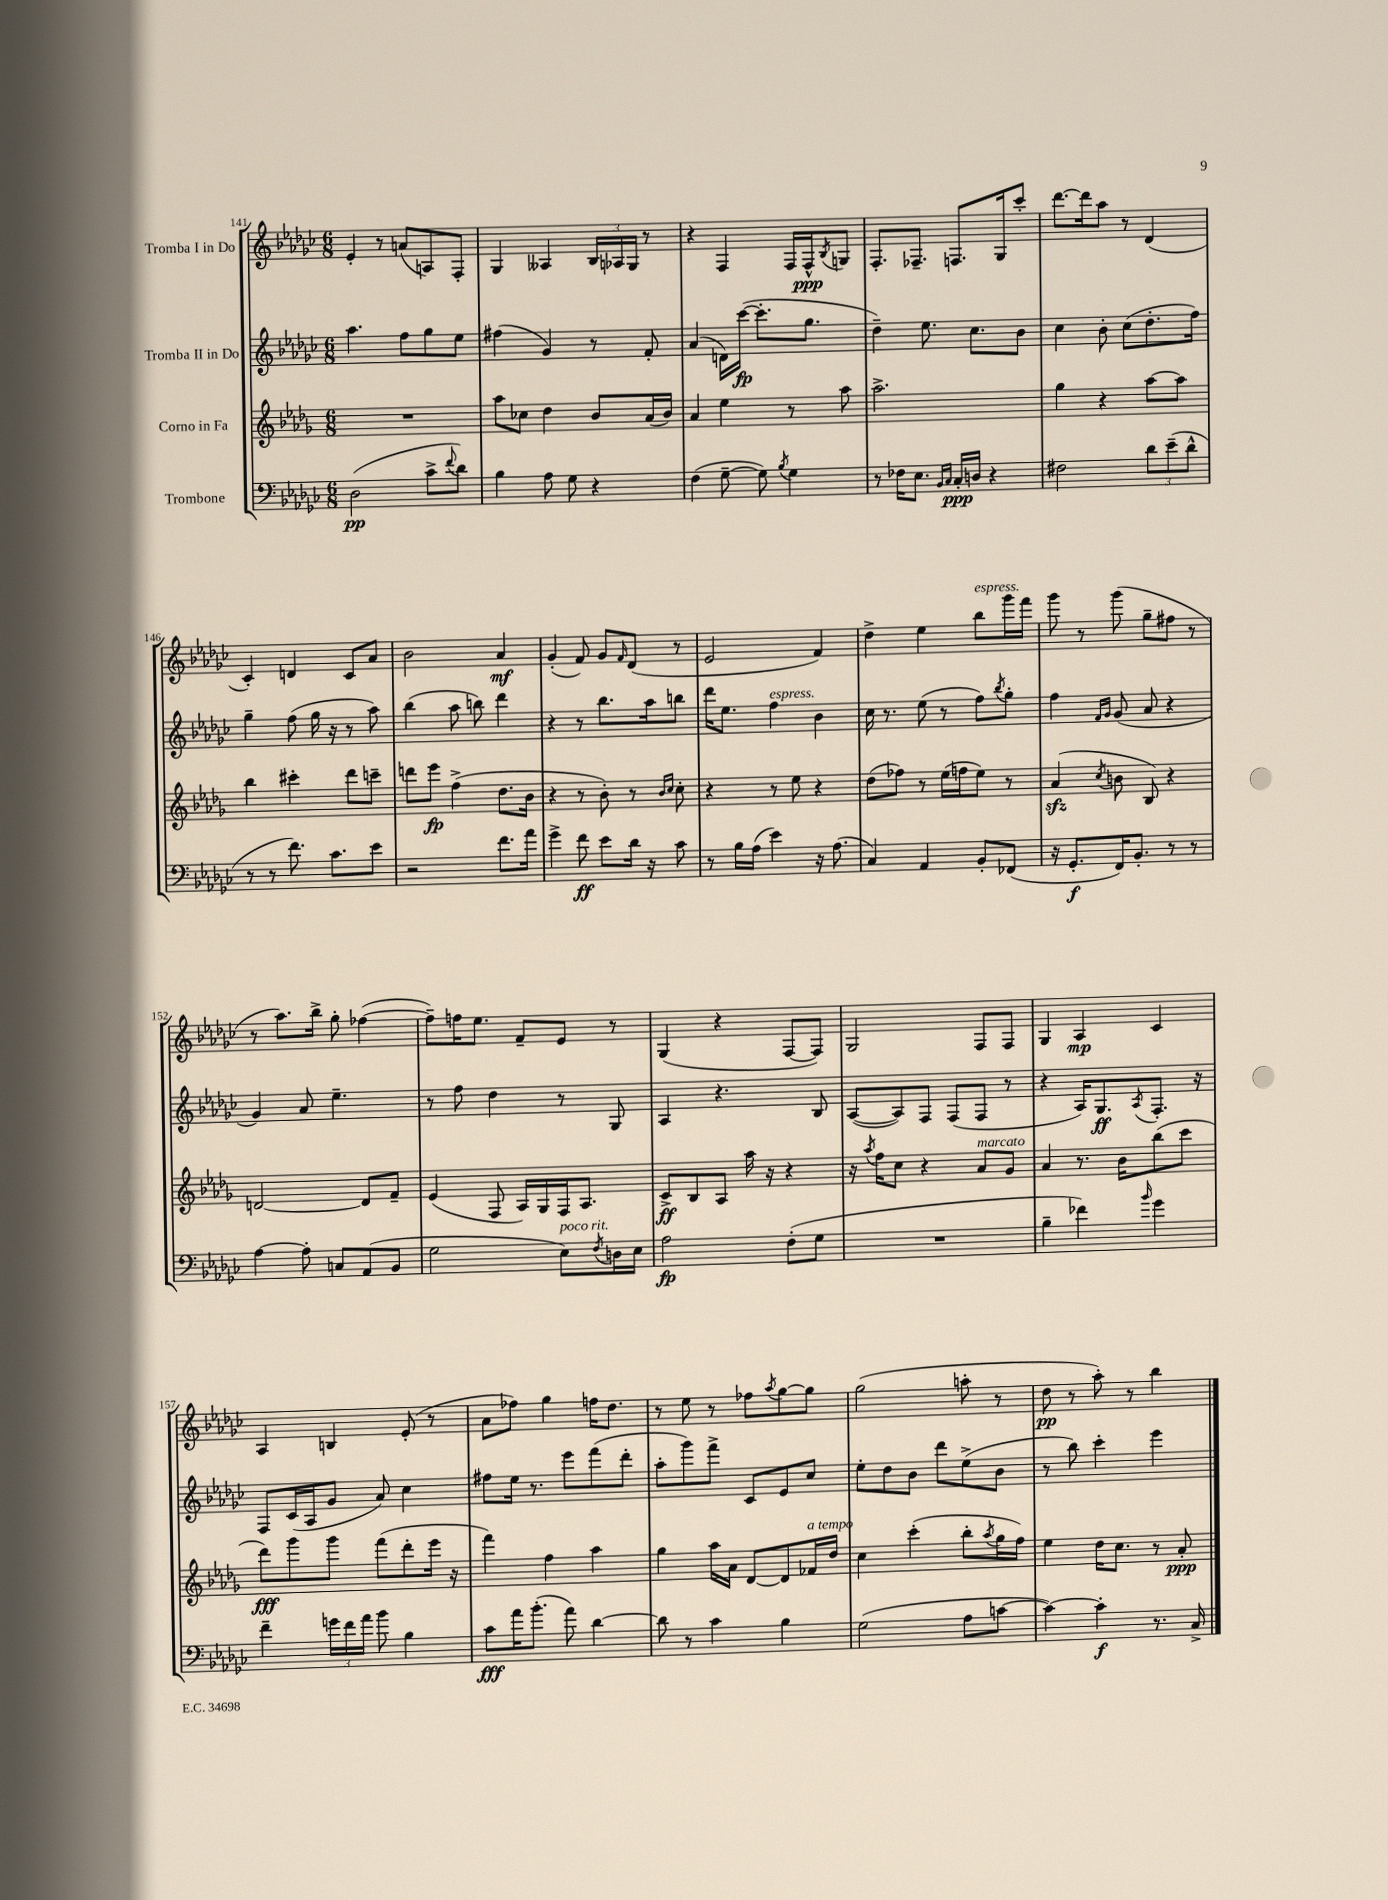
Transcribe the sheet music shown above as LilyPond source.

<<
\new StaffGroup <<
\new Staff = "s0" \with { instrumentName = "Tromba I in Do" } {
    \clef treble \key ges \major \numericTimeSignature \time 6/8
    ees'4-. r8 a'8( a8) f8-. |
    ges4 aeses4 \tuplet 3/2 { bes16 aes16 ges16 } r8 |
    r4 f4 f16 f16-^\ppp \acciaccatura { bes8 } g8 |
    f8.-. fes8.-- f8. ges16 ces'''8-. |
    des'''8.~ des'''16 aes''8 r8 des'4( |
    ces'4-.) d'4 ces'8 aes'8 |
    bes'2 aes'4\mf |
    ges'4-.( f'8) ges'8 \grace { f'16 } des'8( r8 |
    ees'2 f'4) |
    des''4-> ees''4 bes''8^\markup { \italic "espress." } ges'''16 f'''16 |
    ges'''8 r8 ges'''8( ges''8-- fis''8 r8 |
    r8 aes''8.) bes''16-> ges''8-. fes''4~( |
    fes''8--) f''16 ees''8. f'8-- ees'8 r8 |
    ges4( r4 f8~ f8) |
    ges2 f8 f8 |
    ges4 aes4\mp ces'4 |
    aes4 b4 ees'8-.( r8 |
    aes'8 fes''8) ges''4 f''16 des''8. |
    r8 ees''8 r8 fes''8 \acciaccatura { aes''8 } ges''8~ ges''8 |
    ges''2( a''8-. r8 |
    des''8\pp r8 aes''8-.) r8 bes''4 \bar "|." |
}
\new Staff = "s1" \with { instrumentName = "Tromba II in Do" } {
    \clef treble \key ges \major \numericTimeSignature \time 6/8
    aes''4. f''8 ges''8 ees''8 |
    fis''4( ges'4) r8 f'8-. |
    aes'4( d'16) ces'''16~\fp( ces'''8.-. ges''8. |
    des''4--) ees''8. ces''8. bes'8 |
    ces''4 bes'8-. ces''8( des''8.-. f''16) |
    ges''4-- f''8( ges''16 r16 r8 aes''8) |
    bes''4( aes''8 b''8) des'''4 |
    r4 r8 bes''8. aes''16 b''8 |
    des'''16 ees''8. f''4^\markup { \italic "espress." } bes'4 |
    ces''16 r8. ees''8( r8 f''8) \acciaccatura { bes''8 } ges''8-. |
    f''4 \grace { f'16 ges'16 } ges'8( aes'8 r4 |
    ges'4) aes'8 ees''4.-- |
    r8 f''8 des''4 r8 ges8 |
    aes4 r4. bes8 |
    aes8~( aes8) f8 f8( f8 r8 |
    r4 aes16) ges8.\ff \acciaccatura { aes8 } f8.-. r16 |
    f8 ces'16( aes16 ges'8 aes'8) ces''4 |
    fis''8 ees''16 r8. ees'''8 f'''8( des'''8-. |
    aes''8-. ges'''8) f'''8-> ces'8 ees'8 ces''8 |
    ees''8-. des''8 bes'8 des'''8 ees''8->( bes'8 |
    r8 bes''8) ces'''4-. ees'''4 \bar "|." |
}
\new Staff = "s2" \with { instrumentName = "Corno in Fa" } {
    \clef treble \key des \major \numericTimeSignature \time 6/8
    R2. |
    aes''8 ces''8 des''4 bes'8 aes'16( bes'16) |
    aes'4 ees''4 r8 aes''8 |
    aes''2.-> |
    ges''4 r4 aes''8~ aes''8 |
    bes''4 cis'''4-. des'''8 c'''8-- |
    d'''8 ees'''8\fp f''4->( des''8. bes'16 |
    r4 r8 bes'8-.) r8 \grace { bes'16 c''16 } c''8-. |
    r4 r8 ees''8 r4 |
    des''8( fes''8) r8 ees''16( f''16 ees''8) r8 |
    aes'4\sfz( \acciaccatura { c''8 } b'8 bes8) r4 |
    d'2~ d'8 f'8-- |
    ees'4( f8 aes16) ges16 f16 aes8. |
    c'8->\ff bes8 aes8 aes''16 r16 r4 |
    r16 \acciaccatura { aes''8 } f''16 c''8 r4 aes'8^\markup { \italic "marcato" } ges'8 |
    aes'4 r8. bes'16 bes''8( c'''8 |
    des'''8\fff) ges'''8 ges'''8 f'''8( des'''8-. ees'''16 r16 |
    f'''4) f''4 aes''4 |
    ges''4 aes''16 aes'16 des'8~ des'8 fes'16^\markup { \italic "a tempo" } des''16 |
    c''4 c'''4-.( bes''8-. \acciaccatura { aes''8 } ges''16 f''16) |
    ees''4 des''16 c''8. r8 aes'8-.\ppp \bar "|." |
}
\new Staff = "s3" \with { instrumentName = "Trombone" } {
    \clef bass \key ges \major \numericTimeSignature \time 6/8
    des2\pp( ces'8-> \appoggiatura { f'8 } des'8) |
    bes4 aes8 ges8 r4 |
    f4( ges8~-- ges8) \acciaccatura { bes8 } ges4 |
    r8 fes16 ees8. \grace { bes,16 ces16 } ces16-.\ppp d16 r4 |
    fis2 \tuplet 3/2 { des'8 ees'8--( des'8-^ } |
    r8 r8 f'8.) ces'8. ees'8 |
    r2 f'8. aes'16 |
    ges'4-> f'8\ff ees'8 des'16 r16 ces'8 |
    r8 bes16 aes16( ees'4) r16 aes8.( |
    ces4) aes,4 bes,8-. fes,8( |
    r16 ges,8.-.\f f,16) bes,8.-. r8 r8 |
    aes4~ aes8-. c8 aes,8( bes,8 |
    ges2 ees8^\markup { \italic "poco rit." }) \acciaccatura { f8 } d16 ees16 |
    aes2\fp f8-.( ges8 |
    R2. |
    bes4-- fes'4) \grace { bes'16 } ges'4 |
    f'4-- \tuplet 3/2 { g'16 f'16 aes'16 } bes'8 bes4 |
    ces'8\fff aes'16 bes'8.-.( aes'8) des'4~ |
    des'8 r8 ces'4 bes4 |
    ges2( aes8 c'8~ |
    c'4~) c'4-.\f r8. ces16-> \bar "|." |
}
>>
>>
\layout { \context { \Score currentBarNumber = #141 } }
